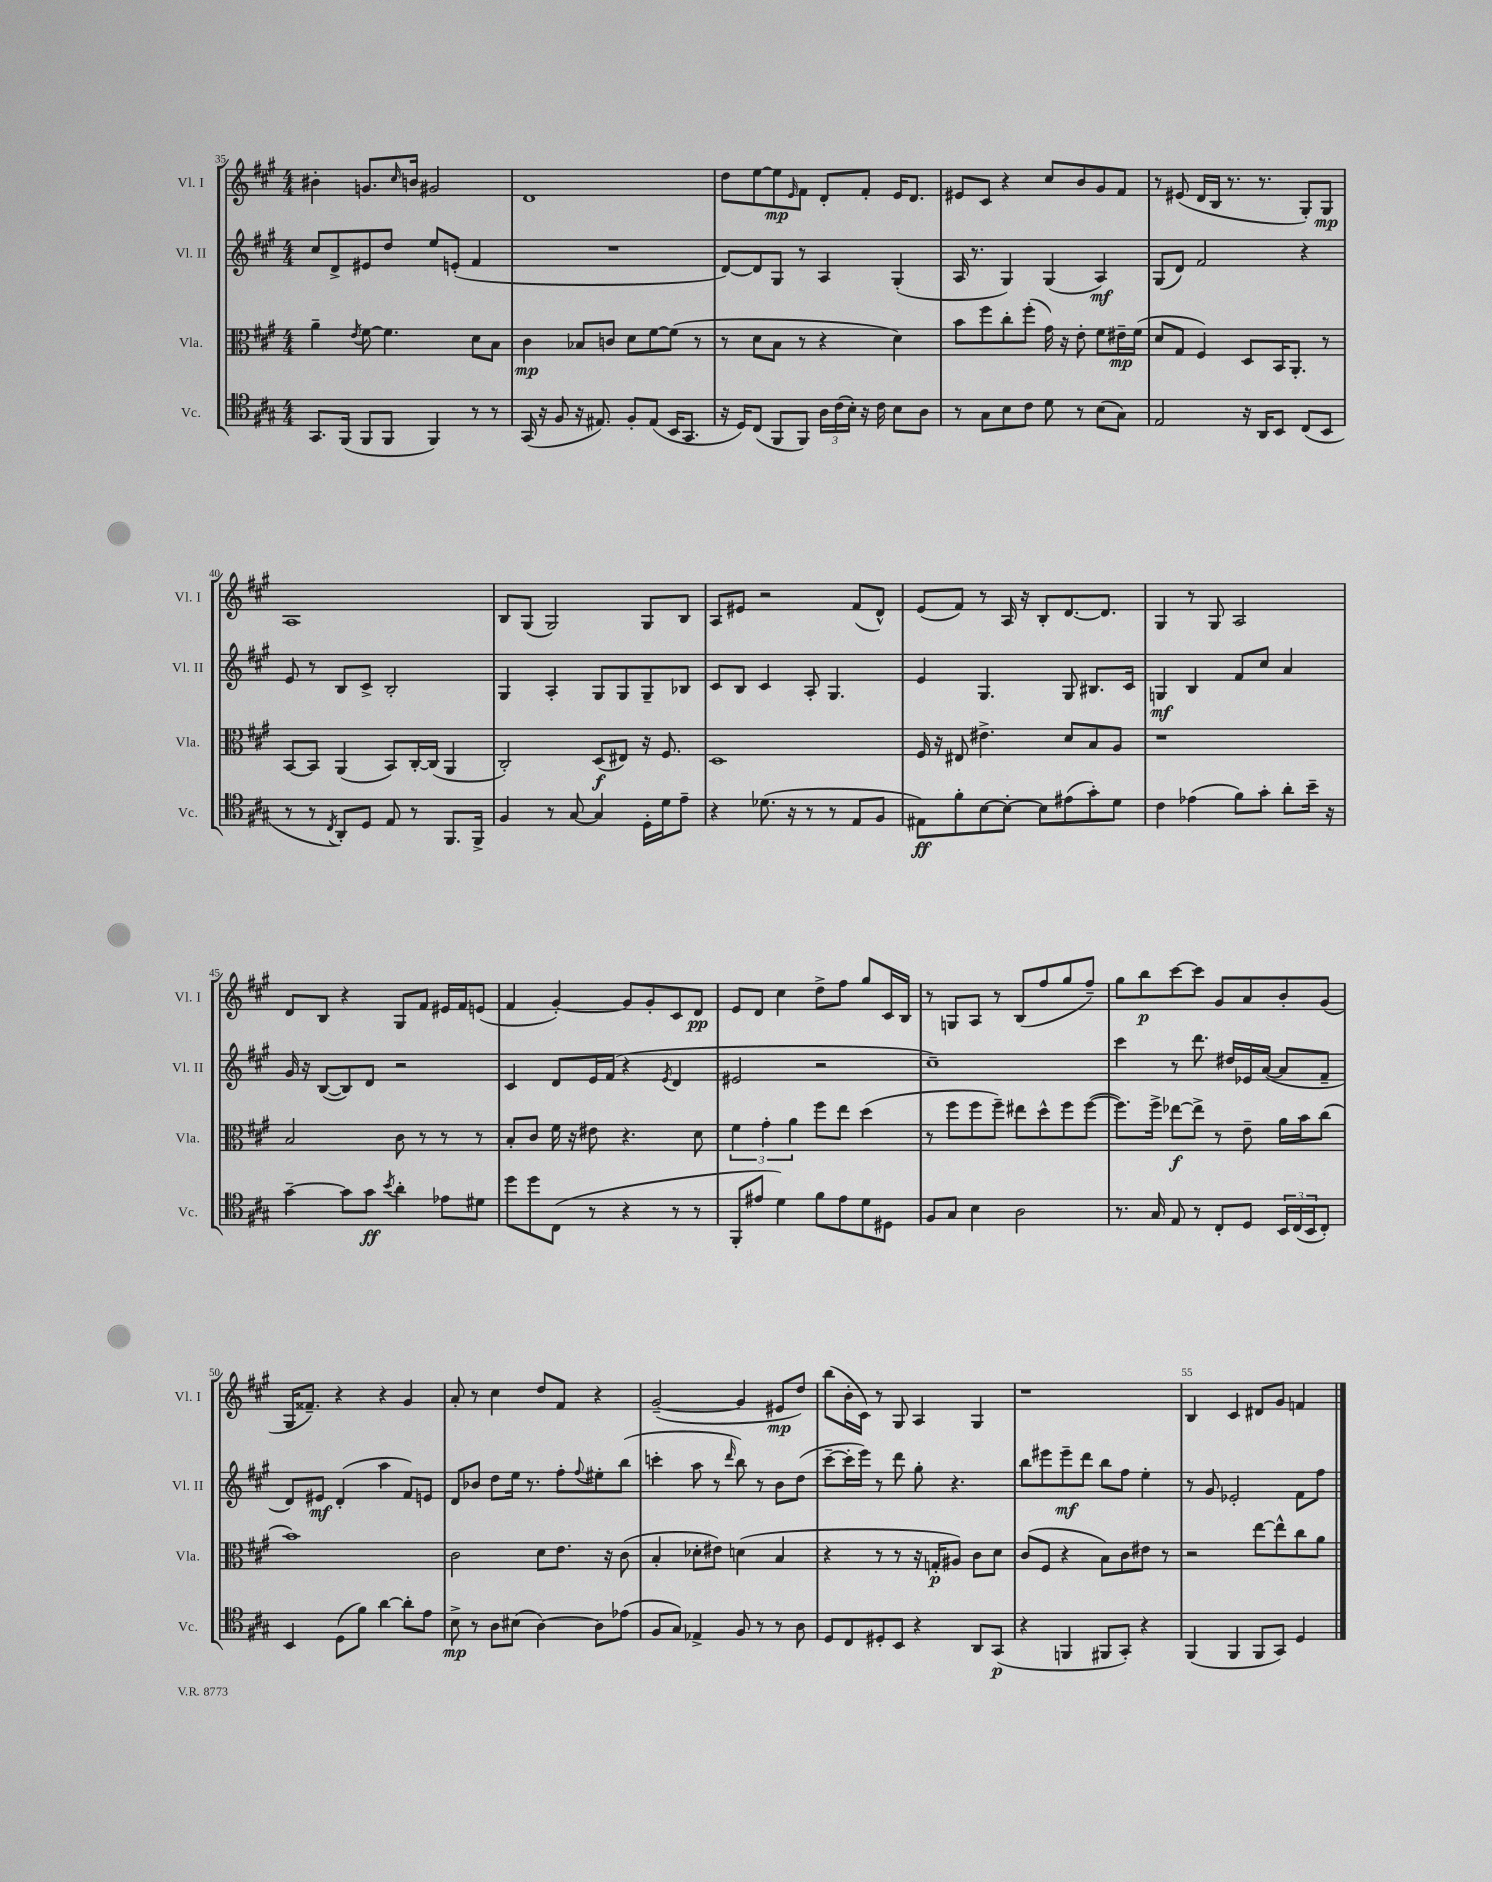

**kern	**kern	**kern	**kern
*staff4	*staff3	*staff2	*staff1
*clefC4	*clefC3	*clefG2	*clefG2
*k[f#c#g#]	*k[f#c#g#]	*k[f#c#g#]	*k[f#c#g#]
*M4/4	*M4/4	*M4/4	*M4/4
8.GG#/L	4a~\	8cc#/L	4b#'\
.	.	8d^/	.
(16FF#/Jk	.	.	.
.	8qe/	.	.
8FF#/L	[8f#\	8e#/	8.g/L
8FF#/J	4.f#\]	8dd/J	.
.	.	.	16qqcc#/
.	.	.	16b/Jk
4FF#/)	.	8ee/L	2g#/
.	.	(8e'/J	.
8r	8d\L	4f#/	.
8r	8B\J	.	.
=	=	=	=
(16GG#/	4c#\	1r	1d
16r	.	.	.
8F#/	.	.	.
16r	8B-/L	.	.
8.E#/)	.	.	.
.	8c/J	.	.
8F#'/L	8d\L	.	.
(8E#/J	[8f#\	.	.
16BB/LK	(8f#\]J	.	.
8.GG#/J	.	.	.
.	8r	.	.
=	=	=	=
16r	8r	[8d/L)	8dd\L
16D/LK)	.	.	.
(8C#/J	8d\L	8d/]	[8ee\
8FF#/L	8B\J	8G#/J	8ee\]
.	.	.	16qqe/
8FF#/J)	8r	8r	8f#\J
24A\LL	4r	4A/	8d'/L
(24c#\	.	.	.
24B'\JJ)	.	.	.
16r	.	.	8f#'/J
16c#\	.	.	.
8B\L	4d\)	(4G#'/	16e/LK
.	.	.	8.d/J
8A\J	.	.	.
=	=	=	=
8r	8b\L	16A/	8e#/L
.	.	8.r	.
8G#\L	8ff#\	.	8c#/J
8B\	8cc#'\	4G#/)	4r
8c#\J	(8ff#'\J	.	.
8d\	16g#\)	(4G#/	8cc#/L
.	16r	.	.
8r	8e'\	.	8b/
(8B\L	8f#\L	4A/)	8g#/
8G#\J)	16e#~\L	.	8f#/J
.	(16f#\JJ	.	.
=	=	=	=
2E/	8d/L	(8G#/L	8r
.	8G#/J	8d/J)	(8e#/
.	4F#/)	2f#/	16d/LL
.	.	.	16B/JJ
.	.	.	8.r
16r	8D/L	.	.
16AA/LK	.	.	8.r
8BB/J	16BB/K	.	.
.	8.AA'/J	.	.
(8C#/L	.	4r	8G#'/L)
8BB/J	8r	.	8G#/J
=	=	=	=
8r	[8BB/L	8e/	1A
8r	8BB/]J	8r	.
8qC#/	.	.	.
8AA'/L)	(4AA/	8B/L	.
8D/J	.	8c#^/J	.
8E/	8BB/L)	2B'/	.
8r	[16C#'/L	.	.
.	(16C#/]JJ	.	.
8.FF#/L	4AA/	.	.
16FF#^/Jk	.	.	.
=	=	=	=
4F#/	2C#'/)	4G#/	8B/L
.	.	.	(8G#/J
8r	.	4A'/	2G#/)
[8G#/	.	.	.
4G#/]	(8D/L	8G#/L	.
.	8E#/J)	8G#/	.
16D'\LL	16r	8G#~/	8G#/L
16d\J	8.F#/	.	.
8e~\J	.	8B-/J	8B/J
=	=	=	=
4r	1D	8c#/L	8A/L
.	.	8B/J	8e#/J
(8.d-\	.	4c#/	2r
16r	.	.	.
8r	.	8A'/	.
8r	.	4.G#/	.
8E/L	.	.	(8f#/L
8F#/J	.	.	8d^^/J)
=	=	=	=
8E#\L)	16F#/	4e/	(8e/L
.	16r	.	.
8f#'\	8E#/	.	8f#/J)
[8B\	4.e#^\	4.G#/	8r
8B'\_J	.	.	16A/
.	.	.	16r
8B\]L	.	.	8B'/L
(8e#\	8d/L	8G#/	[8.d/
8g#'\)	8B/	8.B#/L	.
.	.	.	8.d/]J
8d\J	8A/J	.	.
.	.	16c#/Jk	.
=	=	=	=
4c#\	1r	4G/	4G#/
(4e-\	.	4B/	8r
.	.	.	8G#/
8f#\L)	.	8f#/L	2A/
8g#'\J	.	8cc#/J	.
8a'\L	.	4a/	.
16b~\Jk	.	.	.
16r	.	.	.
=	=	=	=
[4g#~\	2B/	16g#/	8d/L
.	.	16r	.
.	.	([8B/L	8B/J
8g#\]L	.	8B/])	4r
8g#\J	.	8d/J	.
8qb/	.	.	.
4a'\	8c#\	2r	8G#/L
.	8r	.	8f#/J
8e-\L	8r	.	16e#/LL
.	.	.	16f#/J
8d#\J	8r	.	(8e/J
=	=	=	=
8dd\L	8B'/L	4c#/	4f#/
8dd\	8c#/J	.	.
(8C#\J	16f#\	8d/L	[4g#'/)
.	16r	.	.
8r	8e#\	16e/L	.
.	.	(16f#/JJ	.
4r	4.r	4r	8g#/]L
.	.	.	8g#'/
.	.	8qe/	.
8r	.	4d/	8c#/
8r	8d\	.	8d/J
=	=	=	=
8FF#'/L	6f#\	2e#/	8e/L
8e#/J	.	.	8d/J
.	6g#'\	.	.
4d\)	.	.	4cc#\
.	6a\	.	.
8f#\L	8ff#\L	2r	8dd^\L
8e#\	8ee\J	.	8ff#\J
8d\	(4dd\	.	8gg#/L
8D#\J	.	.	16c#/L
.	.	.	16B/JJ
=	=	=	=
8F#/L	8r	1cc#~)	8r
8G#/J	8ff#\L	.	8G/L
4B\	8ff#\	.	8A/J
.	8ff#~\J)	.	8r
2A\	8ee#\L	.	(8B/L
.	8dd^^\	.	8ff#/
.	8ff#\	.	8gg#/
.	([8ff#\J	.	8ff#~/J)
=	=	=	=
8.r	8.ff#\]L)	4ccc#\	8gg#\L
.	.	.	8bb\
16G#/	16ff#^\Jk	.	.
8E/	[8ee-\L	8r	[8ccc#\
8r	8ee-^\]J	8.ddd\	8ccc#\]J
8C#'/L	8r	.	8g#/L
.	.	16dd#/LL	.
8D/J	8e~\	16e-/	8a/
.	.	([16a/JJ	.
24BB/LL	16a\LL	8a/]L	8b'/
(24C#/	.	.	.
.	16b\J	.	.
24BB/J	.	.	.
8C#'/J)	(8cc#\J	8f#~/J	(8g#/J
=	=	=	=
4BB/	1b)	8d/L)	16G#/LK
.	.	.	8.f##~/J)
.	.	8e#/J	.
(8D\L	.	(4d'/	4r
8f#\J)	.	.	.
[4a\	.	4aa\	4r
8a'\]L	.	8f#/L)	4g#/
8e\J	.	8e/J	.
=	=	=	=
8B^\	2c#\	8d/L	8a'/
8r	.	8b-/J	8r
8A\L	.	8dd\L	4cc#\
(8B#\J	.	16ee\Jk	.
.	.	8.r	.
[4A\)	8d\L	.	8dd/L
.	8.e\J	8ff#'\L	8f#/J
.	.	8qqff#/	.
8A\]L	.	8ee#'\	4r
.	16r	.	.
(8e-\J	(8c#\	(8bb\J	.
=	=	=	=
8F#/L	4B'/	4ccc'\	([2g#~/
8G#/J)	.	.	.
4E-^/	8d-'\L	8aa\	.
.	8e#\J)	8r	.
.	.	16qqddd/	.
8F#/	(4d\	8bb\)	4g#/]
8r	.	8r	.
8r	4B/	8b\L	8e#/L
8A\	.	(8dd\J	8dd/J)
=	=	=	=
8D/L	4r	[8ccc#~\L	(8bb\L
8C#/	.	16ccc#'\]L	16b'\L
.	.	16eee\JJ)	16c#\JJ)
8D#'/	8r	8r	8r
8BB/J	8r	8ddd\	8G#/
4r	16r	8gg#'\	4A/
.	16G'/LK	.	.
.	8A#/J)	4.r	.
8AA/L	8c#\L	.	4G#/
(8GG#/J	8d\J	.	.
=	=	=	=
4r	(8c#/L	8bb\L	1r
.	8F#/J	8eee#\	.
4FF/	4r	8eee#~\	.
.	.	8ddd\J	.
8FF#/L	8B\L)	8bb\L	.
8GG#'/J)	8c#\	8ff#\J	.
4r	8e#\J	4ee'\	.
.	8r	.	.
=	=	=	=
(4FF#/	2r	8r	4B/
.	.	8g#/	.
4FF#/	.	2e-'/	4c#/
8FF#/L	[8ee\L	.	8d#/L
8GG#/J)	8ee^^\]	.	8g#/J
4D/	8cc#\	8f#\L	4f/
.	8a\J	8ff#\J	.
==	==	==	==
*-	*-	*-	*-
